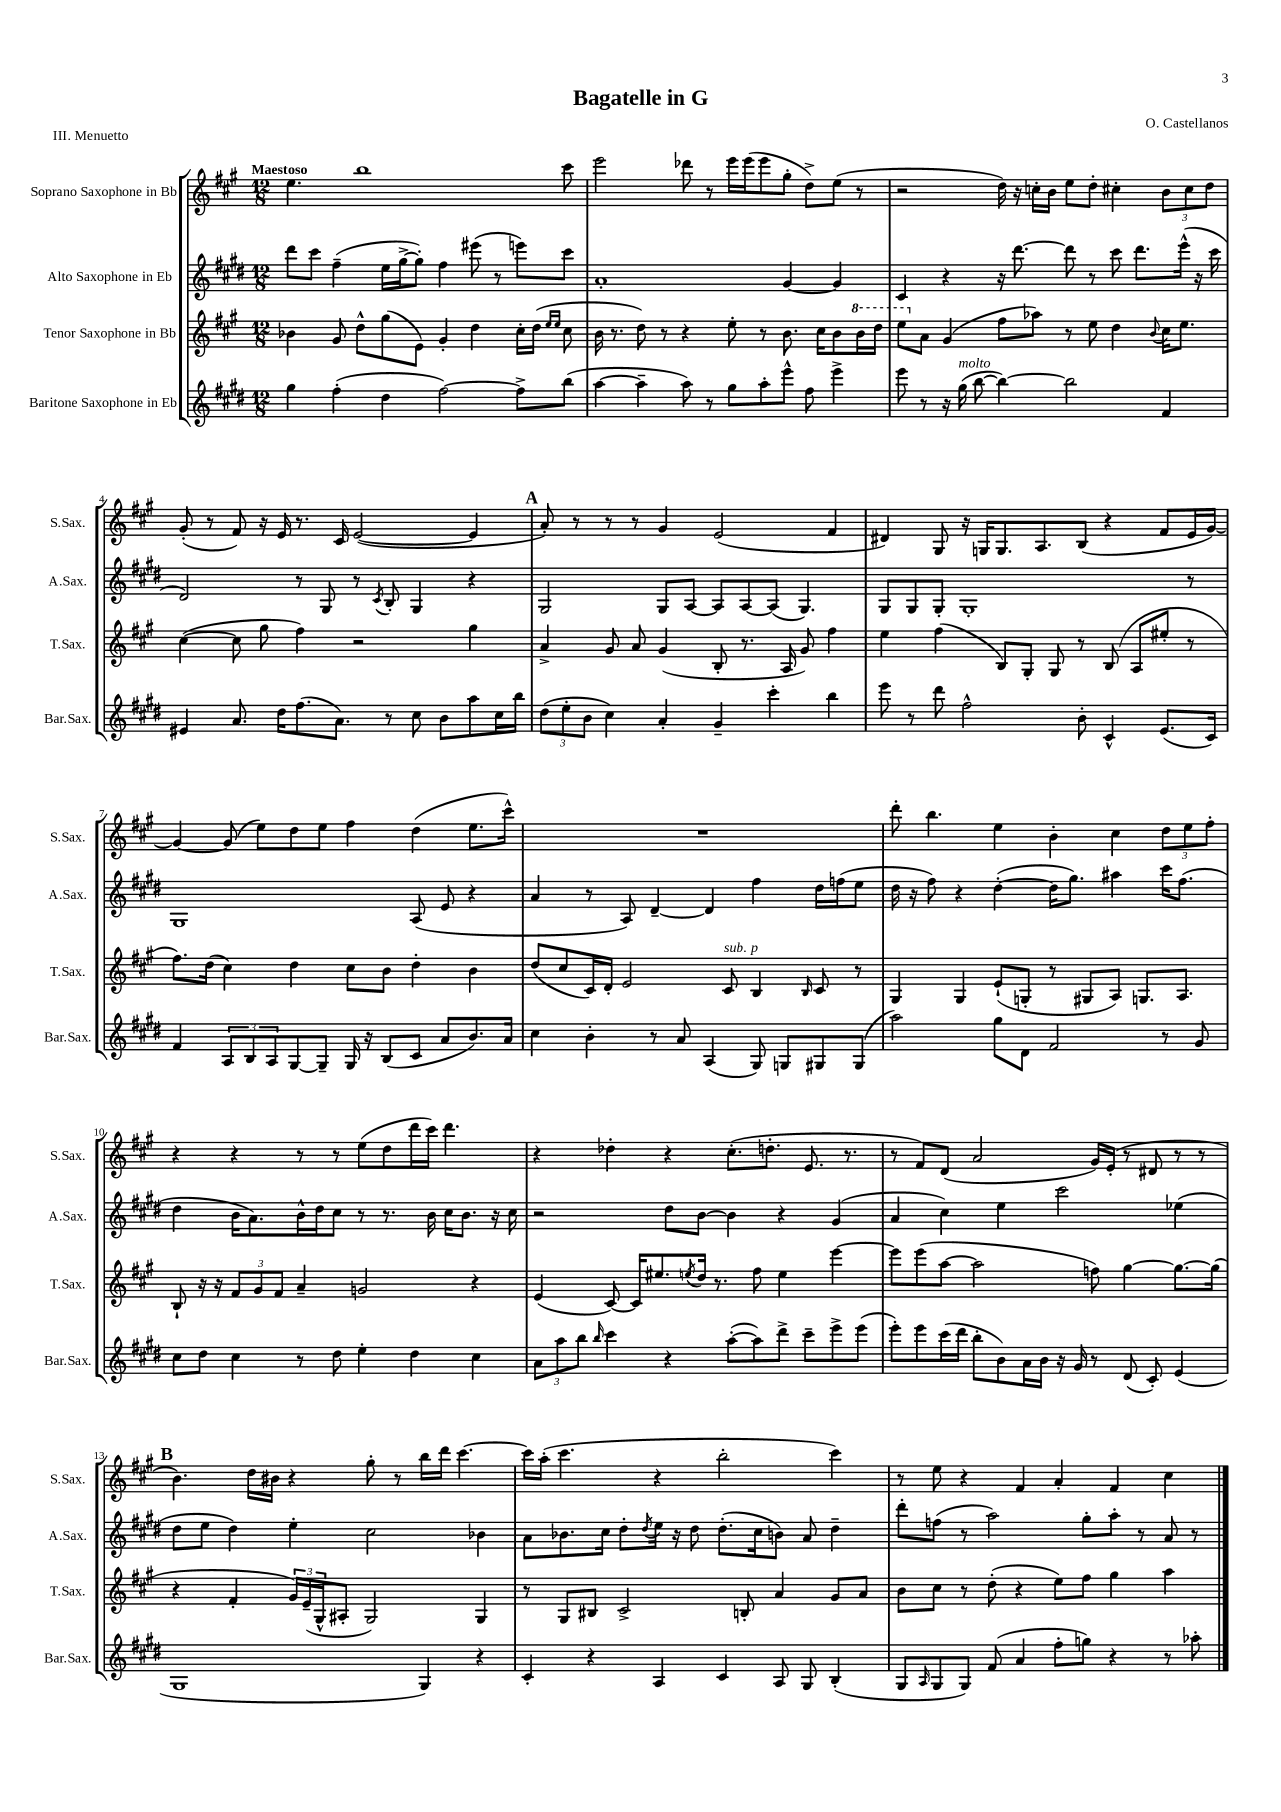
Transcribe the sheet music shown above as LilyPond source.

\header { title = "Bagatelle in G" composer = "O. Castellanos" piece = "III. Menuetto" }
<<
\new StaffGroup <<
\new Staff = "s0" \with { instrumentName = "Soprano Saxophone in Bb" shortInstrumentName = "S.Sax." } {
    \clef treble \key a \major \numericTimeSignature \time 12/8 \tempo "Maestoso"
    e''4. b''1 cis'''8 |
    e'''2 des'''8 r8 e'''16 e'''16( e'''8 gis''8-. d''8->) e''8( r8 |
    r2 d''16) r16 c''16-. b'16 e''8 d''8-. cis''4-. \tuplet 3/2 { b'8 cis''8 d''8 } |
    gis'8-.( r8 fis'8) r16 e'16 r8. cis'16 e'2~( e'4 |
    \mark \markup { \bold "A" } a'8-.) r8 r8 r8 gis'4 e'2( fis'4 |
    dis'4) gis8 r16 g16 g8. a8. b8( r4 fis'8 e'16 gis'16~) |
    gis'4~ gis'8( e''8) d''8 e''8 fis''4 d''4( e''8. cis'''16-^) |
    R1. |
    d'''8-. b''4. e''4 b'4-. cis''4 \tuplet 3/2 { d''8 e''8 fis''8-. } |
    r4 r4 r8 r8 e''8( d''8 d'''16 cis'''16) d'''4. |
    r4 des''4-. r4 cis''8.-.( d''8.-. e'8. r8. |
    r8 fis'8) d'8( a'2 gis'16) e'16-.( r8 dis'8 r8 r8 |
    \mark \markup { \bold "B" } b'4.) d''16 bis'16 r4 gis''8-. r8 b''16 d'''16 cis'''4.~ |
    cis'''16 a''16-.( cis'''4. r4 b''2-. cis'''4) |
    r8 e''8 r4 fis'4 a'4-. fis'4 cis''4 \bar "|." |
}
\new Staff = "s1" \with { instrumentName = "Alto Saxophone in Eb" shortInstrumentName = "A.Sax." } {
    \clef treble \key e \major \numericTimeSignature \time 12/8
    dis'''8 cis'''8 fis''4--( e''16 gis''16~-> gis''8-.) fis''4 eis'''8( r8 e'''8) cis'''8 |
    a'1-. gis'4~ gis'4 |
    cis'4 r4 r16 dis'''8.~ dis'''8 r8 cis'''8 dis'''8. e'''16-^( r16 cis'''16 |
    dis'2) r8 gis8 r8 \acciaccatura { cis'8 } b8-. gis4 r4 |
    \mark \markup { \bold "A" } gis2 gis8 a8~ a8 a8~ a8( gis4.) |
    gis8 gis8 gis8-. gis1-. r8 |
    gis1 a8( e'8 r4 |
    a'4 r8 a8) dis'4~-- dis'4 fis''4 dis''16 f''16( e''8 |
    dis''16 r16 fis''8) r4 dis''4~-.( dis''16 gis''8.) ais''4 cis'''16 fis''8.( |
    dis''4 b'16 a'8.) b'16-^ dis''16 cis''8 r8 r8. b'16 cis''16 b'8. r16 cis''16 |
    r2 dis''8 b'8~ b'4 r4 gis'4( |
    a'4 cis''4) e''4 cis'''2 ees''4( |
    \mark \markup { \bold "B" } dis''8 e''8 dis''4) e''4-. cis''2 bes'4 |
    a'8 bes'8. cis''16 dis''8-. \acciaccatura { dis''8 } e''16 r16 dis''8 dis''8.-.( cis''16 b'8) a'8 dis''4-- |
    dis'''8-. f''8( r8 a''2) gis''8-. a''8-. r8 a'8 r8 \bar "|." |
}
\new Staff = "s2" \with { instrumentName = "Tenor Saxophone in Bb" shortInstrumentName = "T.Sax." } {
    \clef treble \key a \major \numericTimeSignature \time 12/8
    bes'4 gis'8 d''8-^ gis''8( e'8) gis'4-. d''4 cis''16-. d''16( \grace { e''16 e''16 } cis''8 |
    b'16 r8. d''8) r8 r4 e''8-. r8 b'8. cis''16 b'8 \ottava #1 b''16 d'''16 |
    e'''8 \ottava #0 a'8 gis'4( fis''8 aes''8) r8 e''8 d''4 \appoggiatura { b'8 } cis''16 e''8. |
    cis''4~( cis''8 gis''8 fis''4) r2 gis''4 |
    \mark \markup { \bold "A" } a'4-> gis'8 a'8 gis'4( b8-. r8. a16 gis'8) fis''4 |
    e''4 fis''4( b8) gis8-. gis8 r8 b8( a8 eis''8-. r8 |
    fis''8.) d''16( cis''4) d''4 cis''8 b'8 d''4-. b'4 |
    d''8( cis''8 cis'16) d'16-. e'2 cis'8^\markup { \italic "sub. p" } b4 \grace { b16 } cis'8 r8 |
    gis4 gis4 e'8-!( g8-. r8 gis8 a8) g8. a8. |
    b8-! r16 r16 \tuplet 3/2 { fis'8 gis'8 fis'8 } a'4-- g'2 r4 |
    e'4( cis'8~) cis'16 eis''8. \acciaccatura { e''8 } d''16 r8. fis''8 e''4 e'''4~ |
    e'''8 e'''8( a''8~ a''2 f''8) gis''4~ gis''8.~ gis''16( |
    \mark \markup { \bold "B" } r4 fis'4-. \tuplet 3/2 { gis'16) e'16--( gis16-^ } ais8-. gis2) gis4 |
    r8 gis8 bis8 cis'2-> b8-. a'4 gis'8 a'8 |
    b'8 cis''8 r8 d''8-.( r4 e''8) fis''8 gis''4 a''4 \bar "|." |
}
\new Staff = "s3" \with { instrumentName = "Baritone Saxophone in Eb" shortInstrumentName = "Bar.Sax." } {
    \clef treble \key e \major \numericTimeSignature \time 12/8
    gis''4 fis''4-.( dis''4 fis''2~) fis''8-> b''8( |
    a''4~ a''4-- a''8) r8 gis''8 a''8-. e'''8-^ fis''8 e'''4-> |
    e'''8 r8 r16 gis''16^\markup { \italic "molto" }( b''8~ b''4~) b''2 fis'4 |
    eis'4 a'8. dis''16 fis''8.( a'8.) r8 cis''8 b'8 a''8 cis''16 b''16 |
    \mark \markup { \bold "A" } \tuplet 3/2 { dis''8( e''8-. b'8 } cis''4) a'4-. gis'4-- cis'''4-. b''4 |
    e'''8 r8 dis'''8 fis''2-^ b'8-. cis'4-^ e'8.( cis'16) |
    fis'4 \tuplet 3/2 { a8 b8 a8 } gis8~ gis8-- gis16 r16 b8( cis'8 a'8 b'8.) a'16 |
    cis''4 b'4-. r8 a'8 a4( gis8) g8 gis8 gis8( |
    a''2) gis''8 dis'8 fis'2 r8 gis'8 |
    cis''8 dis''8 cis''4 r8 dis''8 e''4-. dis''4 cis''4 |
    \tuplet 3/2 { a'8 a''8 b''8 } \grace { b''16 } cis'''4 r4 a''8~-.( a''8) dis'''8-> cis'''8-- e'''8-> e'''8( |
    e'''8-.) e'''8 cis'''16( dis'''16 b''8-. b'8) a'16 b'16 r16 gis'16 r8 dis'8( cis'8-.) e'4( |
    \mark \markup { \bold "B" } gis1 gis4) r4 |
    cis'4-. r4 a4 cis'4 a8 gis8 b4-.( |
    gis8 \grace { a16 } gis8 gis8) fis'8( a'4 fis''8-. g''8) r4 r8 aes''8-. \bar "|." |
}
>>
>>
